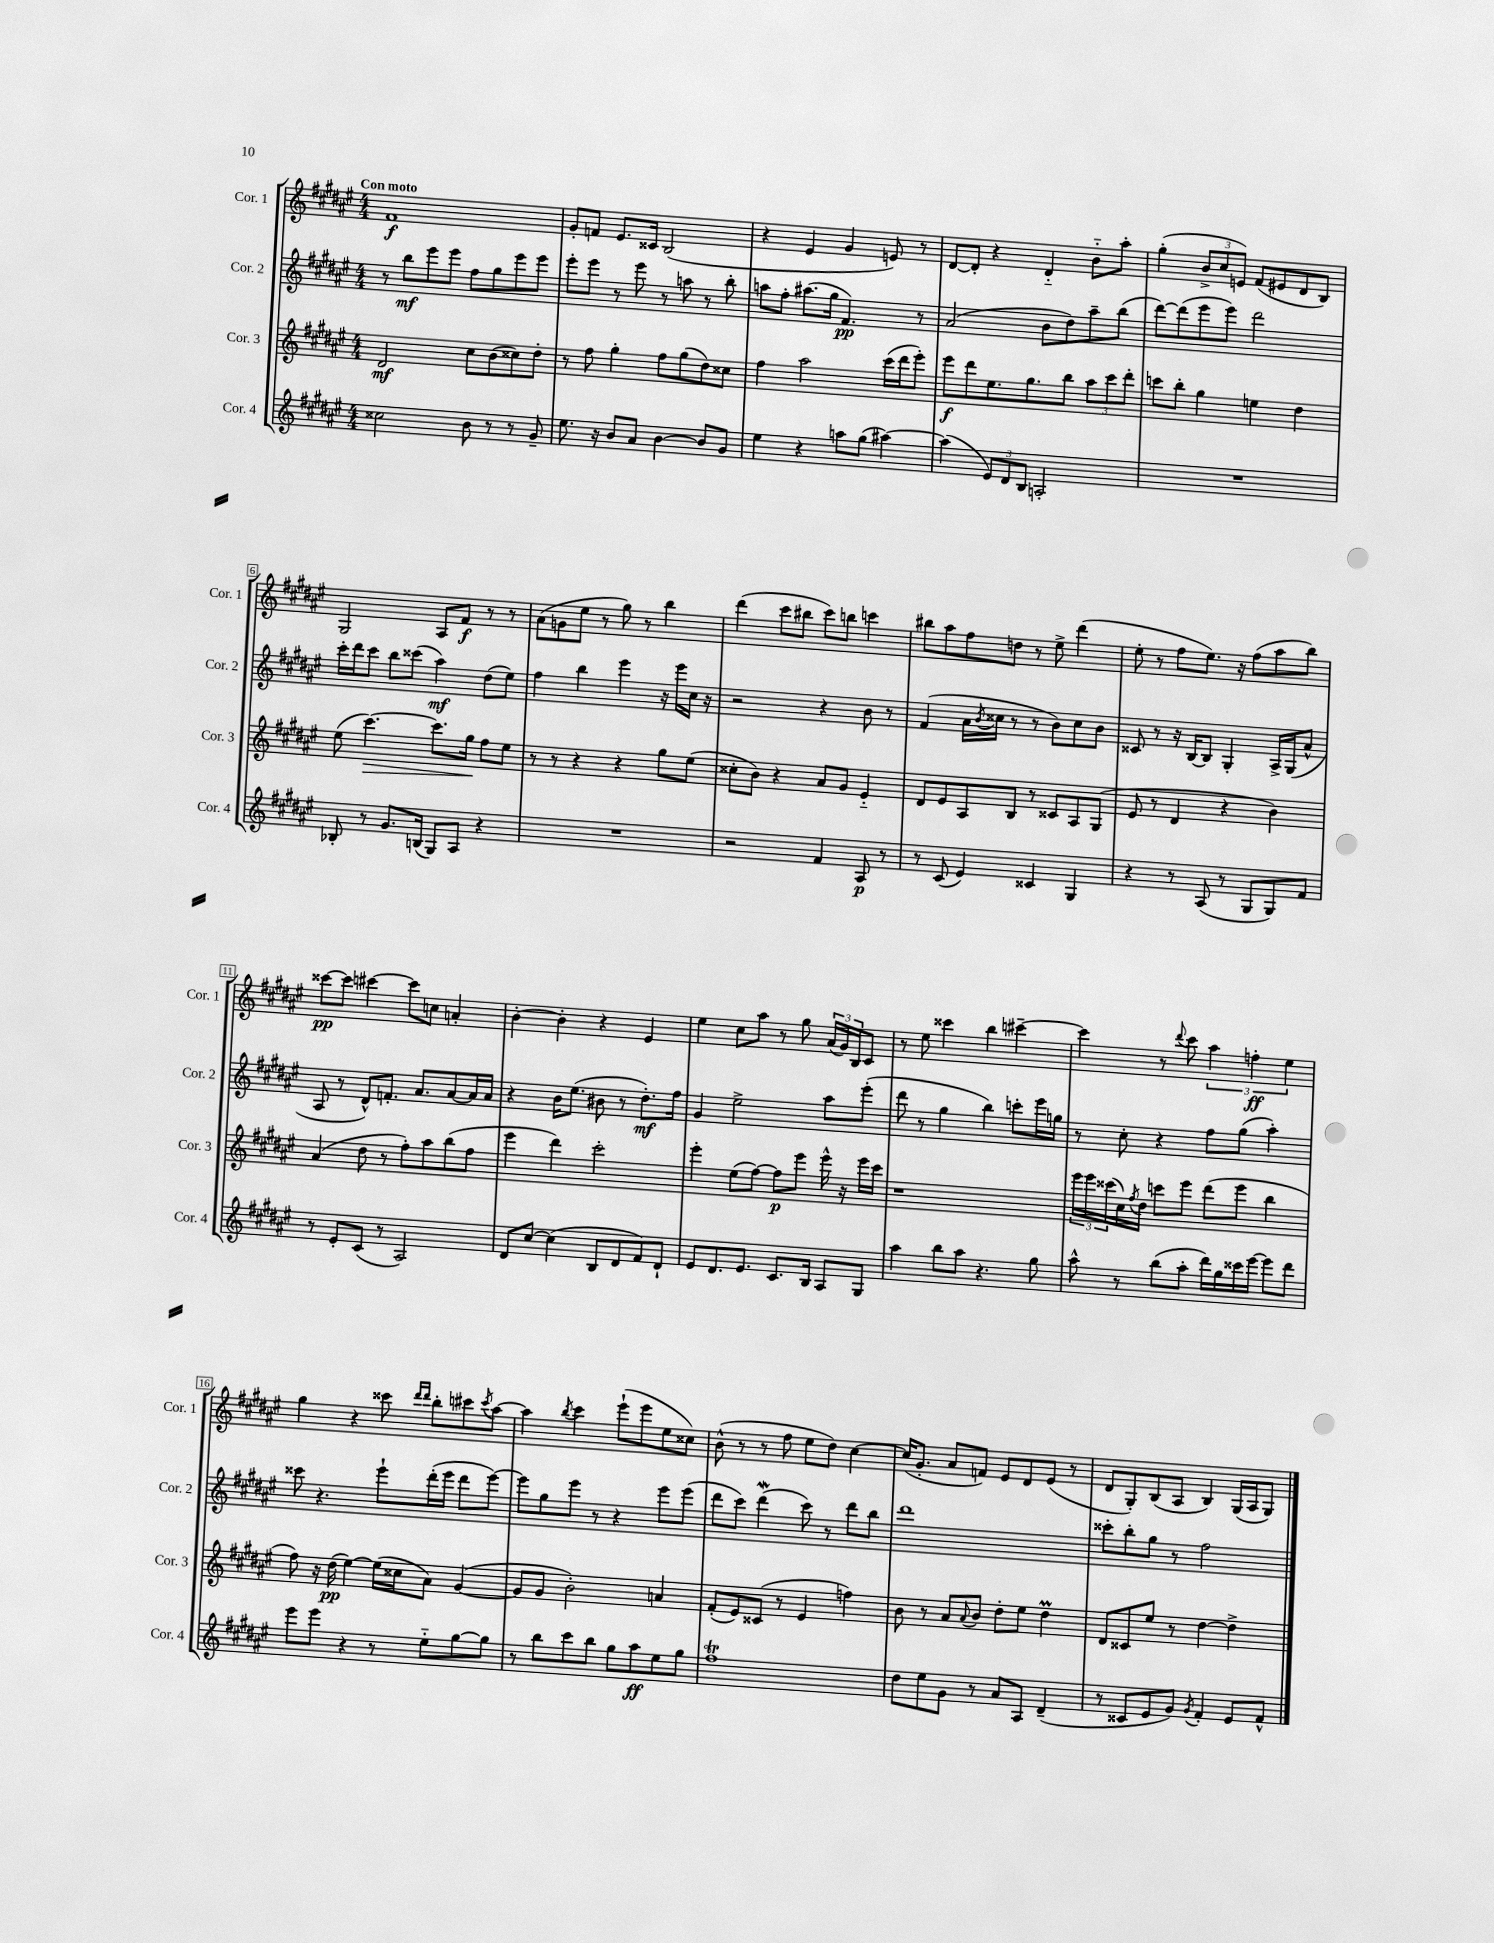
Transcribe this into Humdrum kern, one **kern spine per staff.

**kern	**kern	**kern	**kern
*staff4	*staff3	*staff2	*staff1
*clefG2	*clefG2	*clefG2	*clefG2
*k[f#c#g#d#a#e#]	*k[f#c#g#d#a#e#]	*k[f#c#g#d#a#e#]	*k[f#c#g#d#a#e#]
*M4/4	*M4/4	*M4/4	*M4/4
2cc##	2d#	8r	1f#
.	.	8bb	.
.	.	8eee#	.
.	.	8eee#	.
8b	8cc#	8ff#	.
8r	(8b	8gg#	.
8r	8cc##)	8eee#	.
8g#~	8dd#'	8eee#	.
=	=	=	=
8.ee#	8r	8eee#'	8g#'
.	8ff#	8eee#	8f
16r	.	.	.
8b	4gg#'	8r	8.e#
8a#	.	8eee#	.
.	.	.	16c##
[4b	8ff#	8r	(2B
.	(8gg#	8aa	.
8b]	8dd#)	8r	.
8g#	8cc##	8bb'	.
=	=	=	=
4ee#	4ff#	8aa	4r
.	.	8ff#'	.
4r	2aa#	(8.aa#	4e#
.	.	16gg#	.
8aa	.	4.f#)	4g#
(8gg#	.	.	.
[4aa#)	(16ccc#	.	8e)
.	16ddd#	.	.
.	8eee#')	8r	8r
=	=	=	=
(4aa#]	8eee#	(2a#	[8d#
.	8ddd#	.	8d#']
12e#)	8.ee#	.	4r
12d#	.	.	.
12B	.	.	.
.	8.gg#	.	.
2A'	.	8b	4d#'~
.	8bb	8dd#)	.
.	12aa#	8aa#~	8b'~
.	12ccc#	.	.
.	.	(8bb	8aa#'
.	12ddd#'	.	.
=	=	=	=
1r	8ccc	[8ddd#)	(4gg#'
.	8bb'	(8ddd#]	.
.	4gg#	8eee#	12b^
.	.	.	12cc#
.	.	8eee#)	.
.	.	.	12e)
.	4ee	2ddd#	(8f#
.	.	.	8e#
.	4dd#	.	8d#
.	.	.	8B)
=	=	=	=
8B-'	(8ee#	16ccc#'	2G#
.	.	16ddd#	.
8r	[4.ccc#)	8ccc#	.
8.g#	.	8bb	.
.	.	(8ccc##	.
(16B	.	.	.
8G#)	8.ccc#]	4aa#)	8A#
8A#	.	.	8f#
.	16gg#	.	.
4r	8ff#	(8dd#	8r
.	8ee#	8ee#)	8r
=	=	=	=
1r	8r	4ff#	(8a#
.	8r	.	8g
.	4r	4bb	8ee#
.	.	.	8r
.	4r	4eee#	8gg#)
.	.	.	8r
.	8gg#	16r	4bb
.	.	16eee#	.
.	(8ee#	16cc#	.
.	.	16r	.
=	=	=	=
2r	8cc##'	2r	(4ddd#
.	8b)	.	.
.	4r	.	8ccc#
.	.	.	8bb#
4f#	8a#	4r	8ccc#)
.	8g#	.	8bb
8A#	4e#'~	8b	4ccc
8r	.	8r	.
=	=	=	=
8r	8d#	(4f#	8bb#
(8c#	8e#	.	8aa#
4e#)	8A#	16a#	8ff#
.	.	8qb	.
.	.	16cc##	.
.	8B	8r	8dd
4c##	8r	8r	8r
.	8c##	8b)	8ee#^
4G#	8A#	8cc##	(4ddd#
.	(8G#	8b	.
=	=	=	=
4r	8e#	8c##	8ee#'
.	8r	8r	8r
8r	4d#	16r	8ff#
.	.	[16B	.
(8A#	.	8B]	8.ee#)
8r	4r	4G#'	.
.	.	.	16r
8G#	.	.	(8ff#
8G#)	4b)	16A#^	8aa#
.	.	(16G#	.
8f#	.	8a#^^	8bb)
=	=	=	=
8r	(4a#	8A#	[8ccc##
8e#'	.	8r	8ccc##]
(8c#	8dd#	8d#^^)	[4ccc#
8r	8r	8.f'	.
2A#)	8ff#')	.	8ccc#]
.	.	8.a#	.
.	8aa#	.	8cc
.	(8bb	[8a#	4a'
.	8ff#	16a#]	.
.	.	16a#	.
=	=	=	=
8d#	4eee#	4r	[4b'
[8cc#	.	.	.
(4cc#]	4ddd#)	16b	4b']
.	.	(8.ee#	.
8B	2ccc#'	8b#	4r
8d#	.	8r	.
8f#)	.	8.dd#')	4e#
8d#`	.	.	.
.	.	16ff#	.
=	=	=	=
8e#	4eee#'	4g#	4ee#
8.d#	.	.	.
.	(8ee#	2ee#^	8cc#
8.e#	.	.	.
.	[8ff#)	.	8aa#
8.c#	8ff#]	.	8r
.	8eee#	.	8gg#
16B	.	.	.
8A#	16eee#^^	8aa#	(24a#
.	.	.	24g#)
.	16r	.	.
.	.	.	24B
8G#	16eee#	(8eee#'	8c#
.	16ccc#	.	.
=	=	=	=
4aa#	1r	8ddd#	8r
.	.	8r	8ee#
8bb	.	4gg#	4ccc##
8aa#	.	.	.
4.r	.	4bb)	4bb
.	.	8ccc'	[4ccc#~
8gg#	.	16eee#	.
.	.	16gg	.
=	=	=	=
8aa#^^	24eee#	8r	4ccc#]
.	24eee#	.	.
.	(24ccc##	.	.
8r	16cc#)	8cc#'	.
.	8qff#	.	.
.	16dd#	.	.
(8bb	8ccc	4r	8r
.	.	.	8qqddd#
8aa#'	8eee#	.	8ccc#
16ddd#)	(8ddd#	8ff#	6aa#
16gg#	.	.	.
16ccc##	8eee#	(8gg#	.
.	.	.	6ff'
[16eee#	.	.	.
8eee#]	4bb	4aa#')	.
.	.	.	6ee#
8ddd#	.	.	.
=	=	=	=
8eee#	8ff#)	8ccc##	4gg#
8eee#	16r	4.r	.
.	(16dd#	.	.
4r	[4ee#)	.	4r
8r	(16ee#]	8eee#`	8ccc##
.	16cc##	.	.
.	.	.	16qqddd#
.	.	.	16qqddd#
8ee#'~	8a#)	(16ddd#'	8bb'
.	.	16eee#	.
[8gg#	([4g#	8ddd#	8ccc#
.	.	.	8qccc#
8gg#]	.	[8eee#)	[8aa#
=	=	=	=
8r	8g#]	8eee#]	4aa#]
8bb	8g#	8gg#	.
.	.	.	8qbb
8ccc#	2b')	8eee#	4ccc#
8bb	.	8r	.
8gg#	.	4r	(8eee#`
8aa#	.	.	8eee#
8ee#	4a	8eee#	8ee#
8gg#	.	(8eee#	8cc##)
=	=	=	=
1ff#	(8f#'	8ddd#	(8b^^
.	8e#)	8ccc#)	8r
.	(8c##	(4ddd#	8r
.	8r	.	8ff#
.	4e#	8ccc#)	8ee#
.	.	8r	8dd#)
.	4ff)	8ddd#	[4cc#
.	.	8bb	.
=	=	=	=
8dd#	8b	1ddd#	(16cc#]
.	.	.	8.g#'
8ee#	8r	.	.
8g#	8a#	.	8a#
.	8qqa#	.	.
8r	8b	.	8f)
8a#	8dd#'	.	8e#
8A#	8ee#	.	8d#
(4d#~	4dd#	.	(8e#
.	.	.	8r
=	=	=	=
8r	8d#	8ccc##'	8d#
8c##	8c##	8bb'	8G#')
8e#	8ee#	8gg#	(8B
8g#)	8r	8r	8A#
8qg#	.	.	.
4f#'	[4dd#	2ff#	4B)
8e#	4dd#^]	.	(16G#
.	.	.	16A#
8f#^^	.	.	8G#)
==	==	==	==
*-	*-	*-	*-
